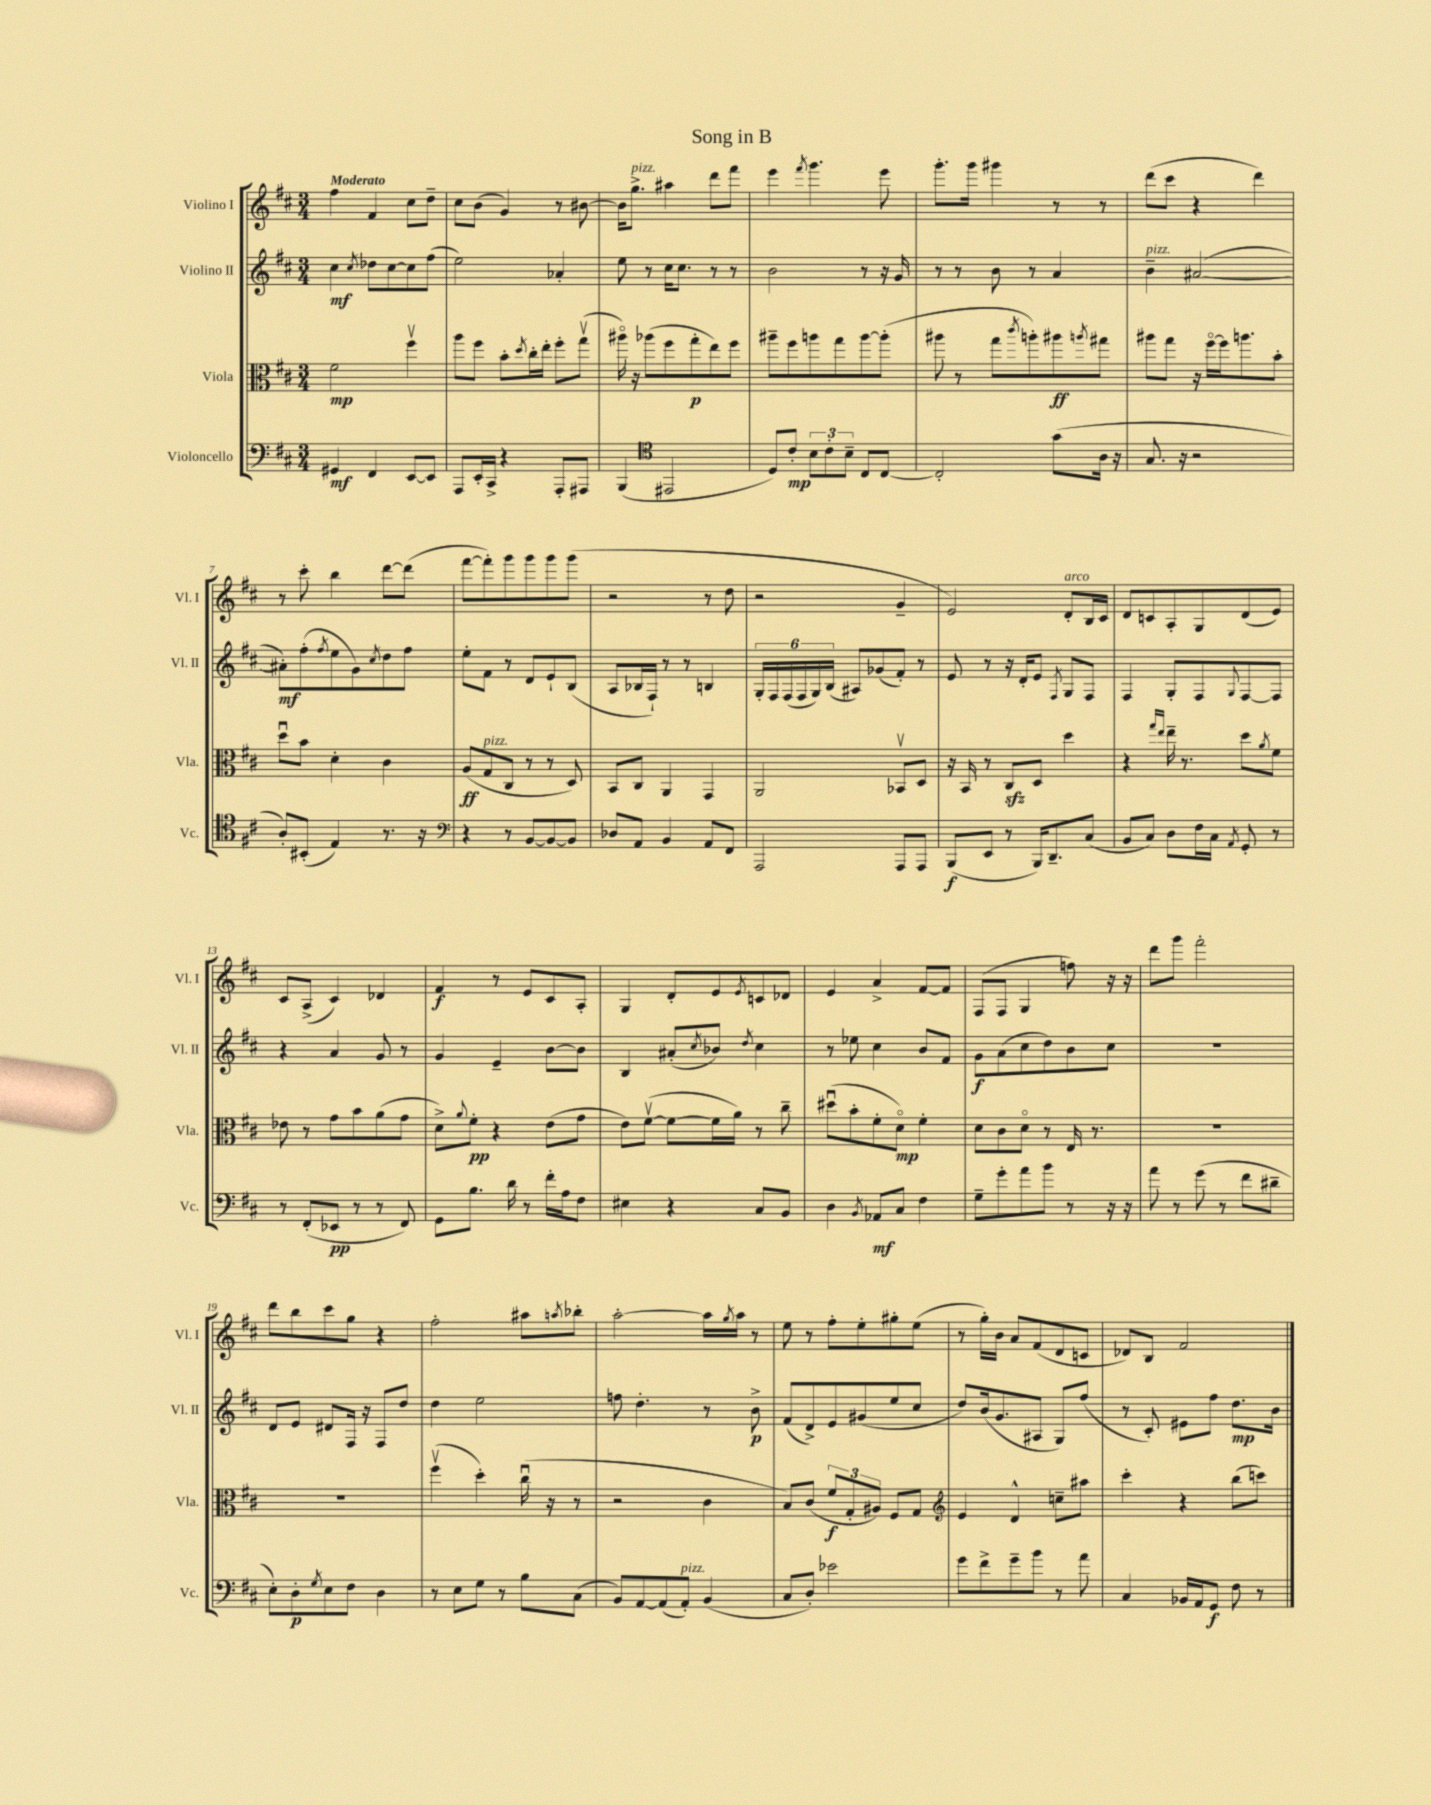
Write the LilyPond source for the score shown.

\header { title = "Song in B" }
<<
\new StaffGroup <<
\new Staff = "s0" \with { instrumentName = "Violino I" shortInstrumentName = "Vl. I" } {
    \clef treble \key d \major \numericTimeSignature \time 3/4 \tempo "Moderato"
    fis''4 fis'4 cis''8 d''8-- |
    cis''8 b'8( g'4) r8 bis'8~ |
    bis'16 g''8.->^\markup { \italic "pizz." } ais''4 d'''8 fis'''8 |
    e'''4 \acciaccatura { fis'''8 } g'''4. e'''8 |
    g'''8.-. g'''16 gis'''4 r8 r8 |
    d'''8( cis'''8 r4 d'''4) |
    r8 cis'''8-. b''4 d'''8~ d'''8( |
    fis'''8~ fis'''8-.) g'''8 g'''8 g'''8 g'''8( |
    r2 r8 d''8 |
    r2 g'4-- |
    e'2) d'8-.^\markup { \italic "arco" } b16 cis'16 |
    d'8 c'8 a8-. g8 d'8( e'8) |
    cis'8 a8->( cis'4) des'4 |
    fis'4\f r8 e'8 cis'8 a8-. |
    g4 d'8-. e'8 \acciaccatura { e'8 } c'8 des'8 |
    e'4 a'4-> fis'8~ fis'8 |
    fis8( fis8 g4 f''8) r16 r16 |
    d'''8 g'''8 fis'''2-. |
    d'''8 b''8 cis'''8 g''8 r4 |
    fis''2-. ais''8 \acciaccatura { a''8 } bes''8-. |
    a''2~-. a''16 \acciaccatura { g''8 } a''16 r8 |
    e''8 r8 fis''8-. e''8-. gis''8-. e''8( |
    r8 g''16-.) b'16 a'8 fis'8( d'8 c'8 |
    des'8) b8 fis'2 \bar "|." |
}
\new Staff = "s1" \with { instrumentName = "Violino II" shortInstrumentName = "Vl. II" } {
    \clef treble \key d \major \numericTimeSignature \time 3/4
    cis''4\mf \acciaccatura { cis''8 } des''8 cis''8~ cis''8 fis''8( |
    e''2) aes'4-. |
    e''8 r8 cis''16 cis''8. r8 r8 |
    b'2 r8 r16 g'16 |
    r8 r8 b'8 r8 a'4 |
    b'4--^\markup { \italic "pizz." } ais'2~( |
    ais'8-.\mf) fis''8-.( \acciaccatura { fis''8 } e''8 g'8) \acciaccatura { cis''8 } d''8 fis''8 |
    e''8-. fis'8 r8 d'8 e'8-! b8( |
    a8 bes16 fis16-!) r8 r8 b4 |
    \tuplet 6/4 { g16-. fis16 fis16( fis16 g16) b16( } ais8) ges'8( fis'8-.) r8 |
    e'8 r8 r16 d'16-. e'8 \acciaccatura { fis8 } g8 fis8 |
    fis4 g8-. fis8 \appoggiatura { g8 } fis8~ fis8 |
    r4 a'4 g'8 r8 |
    g'4 e'4-- b'8~ b'8 |
    b4 ais'8-.( \acciaccatura { cis''8 } bes'8) \acciaccatura { d''8 } cis''4 |
    r8 ees''8 cis''4 b'8 fis'8 |
    g'8\f a'8( cis''8 d''8) b'8 cis''8 |
    R2. |
    d'8 e'8 dis'8 fis16 r16 fis8 d''8 |
    d''4 e''2 |
    f''8 d''4.-. r8 b'8->\p |
    fis'8( d'8->) e'8 gis'8( e''8 cis''8 |
    d''8) b'16( g'8. ais8 g8) fis''8( |
    r8 cis'8-.) eis'8 fis''8 d''8.\mp b'16 \bar "|." |
}
\new Staff = "s2" \with { instrumentName = "Viola" shortInstrumentName = "Vla." } {
    \clef alto \key d \major \numericTimeSignature \time 3/4
    fis'2\mp fis''4\upbow |
    a''8 fis''8 b'8-. \acciaccatura { d''8 } cis''16-. e''16-. fis''8-. g''8\upbow( |
    ais''16\flageolet) r16 aes''8( fis''8 g''8-.\p e''8) fis''8 |
    ais''8-- fis''8 a''8 g''8 a''8~ a''8-.( |
    ais''8 r8 g''8 \acciaccatura { cis'''8 } a''8-.) ais''8\ff \acciaccatura { a''8 } gis''8 |
    ais''8 g''8 r16 fis''16~\flageolet fis''16 a''8. b'8-. |
    d''8\downbow b'8 d'4-. cis'4 |
    a8\ff( g8^\markup { \italic "pizz." } cis8 r8 r8 d8) |
    b,8 cis8 a,4 g,4 |
    a,2 bes,8\upbow d8 |
    r16 b,16 r8 cis8\sfz d8 d''4 |
    r4 \grace { g''16 e''16 } e''16-- r8. d''8 \acciaccatura { a'8 } fis'8 |
    ees'8 r8 g'8 b'8 a'8( g'8 |
    d'8->) \appoggiatura { a'8 } fis'8-.\pp r4 e'8( g'8 |
    e'8) fis'8~\upbow( fis'8~ fis'16 a'16) r8 cis''8-- |
    dis''8\downbow( b'8-. fis'8-. d'8\flageolet\mp) fis'4-. |
    d'8 cis'8 d'8\flageolet r8 e16 r8. |
    R2. |
    R2. |
    fis''4\upbow( d''4-.) cis''16\downbow( r16 r8 |
    r2 cis'4 |
    b8) cis'8( \tuplet 3/2 { fis'8\f g8-. ais8) } fis8 g8 |
    \clef treble e'4 d'4-^ c''8-- ais''8 |
    cis'''4-. r4 b''8( c'''8) \bar "|." |
}
\new Staff = "s3" \with { instrumentName = "Violoncello" shortInstrumentName = "Vc." } {
    \clef bass \key d \major \numericTimeSignature \time 3/4
    gis,4\mf fis,4 e,8~ e,8 |
    a,,8 e,16-. cis,16-> r4 a,,8-. ais,,8 |
    b,,4( \clef tenor eis,2 |
    d8) cis'8-.\mp \tuplet 3/2 { b8 cis'8-. b8-- } cis8 cis8~ |
    cis2-. g'8( a16 r16 |
    g8. r16 r2 |
    a8-.) bis,8-.( e4) r8. r16 |
    \clef bass r4 r8 b,8~ b,8~ b,8 |
    des8 a,8 b,4 a,8 fis,8 |
    a,,2 a,,8 a,,8 |
    b,,8\f( e,8 r8 b,,16) d,8.-- cis8( |
    b,8 cis8) d8 fis16 cis16 \acciaccatura { a,8 } g,8-. r8 |
    r8 fis,8-.( ees,8\pp r8 r8 fis,8) |
    g,8 b8. d'16 r8 fis'16-. a16 fis8 |
    eis4 r4 cis8 b,8 |
    d4 \acciaccatura { b,8 } aes,8\mf cis8 fis4 |
    g8-- g'8-. a'8 b'8 r8 r16 r16 |
    a'8 r8 g'8( r8 fis'8 dis'8-- |
    e8-.) d8-.\p \acciaccatura { g8 } e8 fis8 d4 |
    r8 e8 g8 r8 b8 cis8( |
    b,8) a,8~ a,8( a,8-.^\markup { \italic "pizz." }) b,4( |
    cis8 d8-.) ees'2 |
    g'8 fis'8-> g'8-- b'8 r8 a'8 |
    cis4 bes,16 a,16 g,8\f fis8 r8 \bar "|." |
}
>>
>>
